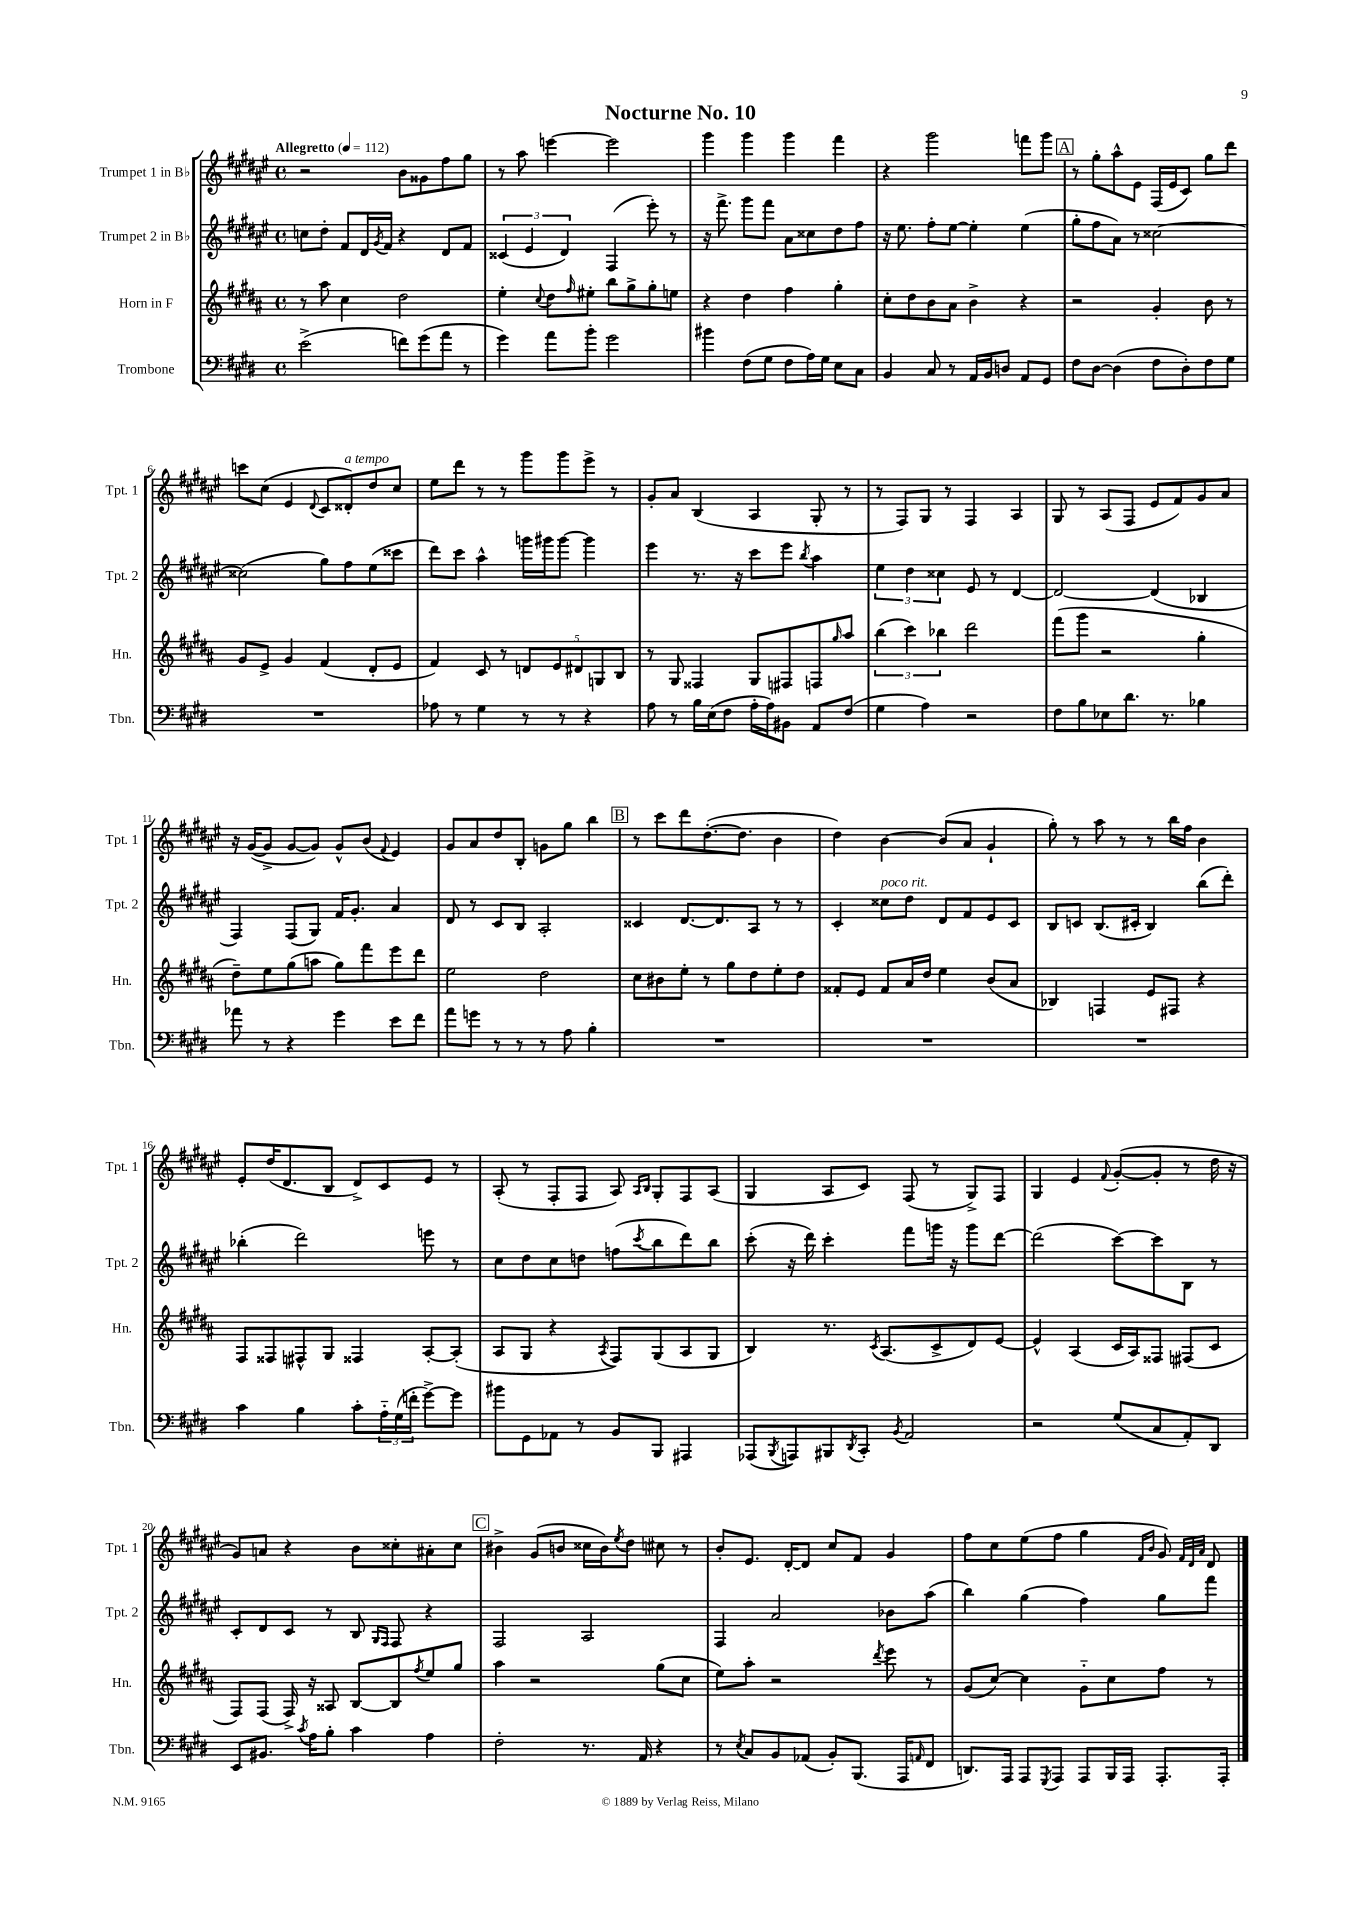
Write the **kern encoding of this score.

**kern	**kern	**kern	**kern
*staff4	*staff3	*staff2	*staff1
*clefF4	*clefG2	*clefG2	*clefG2
*k[f#c#g#d#]	*k[f#c#g#d#a#]	*k[f#c#g#d#a#e#]	*k[f#c#g#d#a#e#]
*M4/4	*M4/4	*M4/4	*M4/4
*met(c)	*met(c)	*met(c)	*met(c)
*MM112	*MM112	*MM112	*MM112
(2e^	8r	8cc	2r
.	8aa#	8dd#'	.
.	4cc#	8f#	.
.	.	16d#	.
.	.	8qg#	.
.	.	16f#	.
8f)	2dd#	4r	8b
(8g#	.	.	8g##
8a	.	8d#	8ff#
8r	.	8f#	8gg#
=	=	=	=
4g#)	4ee'	(6c##	8r
.	.	.	8aa#
.	.	6e#	.
.	8qqcc#	.	.
8a	8dd#	.	[4eee
.	.	6d#)	.
.	16qqff#	.	.
8b'	8ee#'	.	.
2g#	8bb	(4F#	2eee]
.	8gg#^	.	.
.	8gg#'	8eee#')	.
.	8ee	8r	.
=	=	=	=
4b#	4r	16r	4ggg#
.	.	8.fff#^	.
(8F#	4dd#	8ggg#	4ggg#
8G#	.	8fff#	.
8F#	4ff#	8a#	4ggg#
16A)	.	8cc##	.
16G#	.	.	.
8E	4gg#'	8dd#	4fff#
8C#	.	8ff#	.
=	=	=	=
4BB	8cc#'	16r	4r
.	.	8.ee#	.
.	8dd#	.	.
8C#	8b	8ff#'	2ggg#
8r	8a#	[8ee#	.
16AA	4b^	4ee#']	.
16BB	.	.	.
8D	.	.	.
8AA	4r	(4ee#	8fff
8GG#	.	.	8ggg#
=	=	=	=
8F#	2r	8gg#'	8r
[8D#	.	8ff#	8gg#'
(4D#]	.	8a#)	8aa#^^
.	.	8r	8e#
8F#	4g#'	[2cc##	(16F#
.	.	.	16e#
8D#')	.	.	8c#)
8F#	8b	.	8gg#
8G#	8r	.	8ddd#
=	=	=	=
1r	8g#	(2cc##]	8ccc
.	8e^	.	(8cc#
.	4g#	.	4e#
.	.	.	8qqd#
.	(4f#	8gg#)	8c#
.	.	8ff#	8d##')
.	8d#'	(8ee#	8dd#
.	8e	8ccc##	8cc#
=	=	=	=
8A-	4f#)	8ddd#)	8ee#
8r	.	8ccc#	8ddd#
4G#	8c#	4aa#^^	8r
.	8r	.	8r
8r	10d	16ggg	8ggg#
.	.	16ggg#	.
.	10e	.	.
8r	.	[8ggg#	8ggg#
.	10d#	.	.
4r	.	4ggg#]	8eee#^
.	10G	.	.
.	.	.	8r
.	10B	.	.
=	=	=	=
8A	8r	4eee#	8g#'
8r	8G#	.	8a#
16B	4F##	8.r	(4B
(16E	.	.	.
8F#	.	.	.
.	.	16r	.
16A'	8G#	8ccc#	4A#
16A)	.	.	.
8BB#	8F#	8eee#	.
.	.	8qbb	.
8AA	8F	4aa#	8G#'
.	16qqgg#	.	.
(8F#	8aa#	.	8r
=	=	=	=
4G#	(6bb	6ee#	8r
.	.	.	8F#)
.	6ccc#)	6dd#	.
4A)	.	.	8G#
.	6bb-	6cc##	.
.	.	.	8r
2r	2ddd#	8e#	4F#
.	.	8r	.
.	.	[4d#	4A#
=	=	=	=
8F#	(8fff#	2d#_	8G#
8B	8ggg#	.	8r
8E-	2r	.	(8A#
8.d#	.	.	8F#
.	.	(4d#]	8e#
8.r	.	.	.
.	.	.	8f#)
4B-	4gg#'	4B-	8g#
.	.	.	8a#
=	=	=	=
8a-	8dd#~)	4F#)	16r
.	.	.	([16g#
8r	8ee	.	8g#^]
4r	(8gg#	(8F#	[8g#
.	8aa	8G#)	8g#])
4g#	8gg#)	16f#	8g#^^
.	.	8.g#'	.
.	8fff#	.	(8b
.	.	.	8qqf#
8e	8eee	4a#	4e#)
8f#	8ddd#	.	.
=	=	=	=
8a	2ee	8d#	8g#
8g	.	8r	8a#
8r	.	8c#	8dd#
8r	.	8B	8B'
8r	2dd#	2A#'	8g
8A	.	.	8gg#
4B'	.	.	4bb
=	=	=	=
1r	8cc#	4c##	8r
.	8b#	.	8ccc#
.	8ee'	[8.d#	8ddd#
.	8r	.	([8.dd#'
.	.	8.d#]	.
.	8gg#	.	.
.	.	.	8.dd#]
.	8dd#	8A#	.
.	8ee'	8r	4b
.	8dd#	8r	.
=	=	=	=
1r	8f##'	4c#'	4dd#)
.	8e	.	.
.	8f##	8cc##	[4b
.	16a#	8dd#	.
.	16dd#	.	.
.	4ee	8d#	(8b]
.	.	8f#	8a#
.	(8b	8e#	4g#`
.	8a#	8c#	.
=	=	=	=
1r	4B-)	8B	8gg#')
.	.	8c	8r
.	4F	(8.B	8aa#
.	.	.	8r
.	.	16c#'	.
.	8e	4B)	8r
.	8F#	.	16bb
.	.	.	16ff#
.	4r	(8bb	4b
.	.	8ddd#')	.
=	=	=	=
4c#	8F#	(4bb-'	8e#'
.	8F##	.	(16dd#
.	.	.	8.d#
4B	8F#^^	2ddd#)	.
.	8G#	.	8B
8c#'	4F##	.	8d#^)
24A'~	.	.	8c#
(24G#	.	.	.
24f'	.	.	.
[8g#^)	[8A#'	8eee	8e#
8g#]	(8A#']	8r	8r
=	=	=	=
8b#	8A#	8cc#	(8A#'
8GG#	8G#	8dd#	8r
8AA-	4r	8cc#	8F#'
8r	.	8dd	8F#
.	8qA#	.	.
8BB	8F#)	(8ff	8A#)
.	.	.	16qqA#
.	.	8qccc#	16qqB
8BBB	(8G#	8bb	8G#'
4AAA#	8A#	8ddd#)	8F#
.	8G#	8bb	(8A#
=	=	=	=
(8AAA-	4B)	(8ccc#'	4G#
8qBBB	.	.	.
8AAA)	.	16r	.
.	.	16ddd#)	.
8BBB#	8.r	4ccc#'	8A#
8qDD#	.	.	.
8CC#'	.	.	8c#)
.	8qc#	.	.
.	(8.A#	.	.
8qBB	.	.	.
2AA	.	8fff#	(8F#
.	8c#^	16ggg	8r
.	.	16r	.
.	8d#)	8ggg	8G#^)
.	[8e	[8ddd#	8F#
=	=	=	=
2r	4e^^]	(2ddd#]	4G#
.	(4A#	.	4e#
.	.	.	8qqf#
(8G#	16c#	[8ccc#)	([8g#'
.	16A#)	.	.
8C#	8F##	8ccc#]	8g#']
8AA')	(8F#	8B	8r
8DD#	8c#	8r	16dd#
.	.	.	16r
=	=	=	=
8EE	8F#)	8c#'	8g#)
8.BB#	(8F#	8d#	8a
.	16F#^)	8c#	4r
8qc#	.	.	.
16A	16r	.	.
8B'	8A##	8r	.
4c#	[8B	8B	8b
.	.	16qqG#	.
.	.	16qqF#	.
.	8B]	8F#	8cc##'
.	8qff#	.	.
4A	8ee	4r	8a#'
.	8gg#	.	8cc##
=	=	=	=
2F#'	4aa#	2F#	4b#^
.	2r	.	(8g#
.	.	.	8b
8.r	.	2A#	16cc##
.	.	.	16b)
.	.	.	8qee#
.	.	.	8dd#
16AA	.	.	.
4r	(8gg#	.	8cc#
.	8cc#	.	8r
=	=	=	=
8r	8ee)	4F#	8b'
8qE	.	.	.
8C#	8aa#'	.	8.e#
8BB	2r	2a#	.
.	.	.	[16d#'
(8AA-	.	.	8d#]
8BB')	.	.	8cc#
(8.BBB	.	.	8f#
.	8qddd#	.	.
.	8eee	8b-	4g#
16AAA	.	.	.
16qqAA	.	.	.
8FF#	8r	(8aa#	.
=	=	=	=
8.DD)	(8g#	4bb)	8ff#
.	[8cc#)	.	8cc#
16AAA	.	.	.
8AAA	4cc#]	(4gg#	(8ee#
8qGGG#	.	.	.
8AAA	.	.	8ff#
8AAA	8g#'~	4ff#)	4gg#
16BBB	8cc#	.	.
16AAA	.	.	.
.	.	.	16qqf#
.	.	.	16qqb
8.AAA'	8ff#	8gg#	8g#)
.	.	.	32qqf#
.	.	.	32qqd#
.	.	.	32qqa#
.	8r	8fff#	8d#
16AAA'	.	.	.
==	==	==	==
*-	*-	*-	*-
